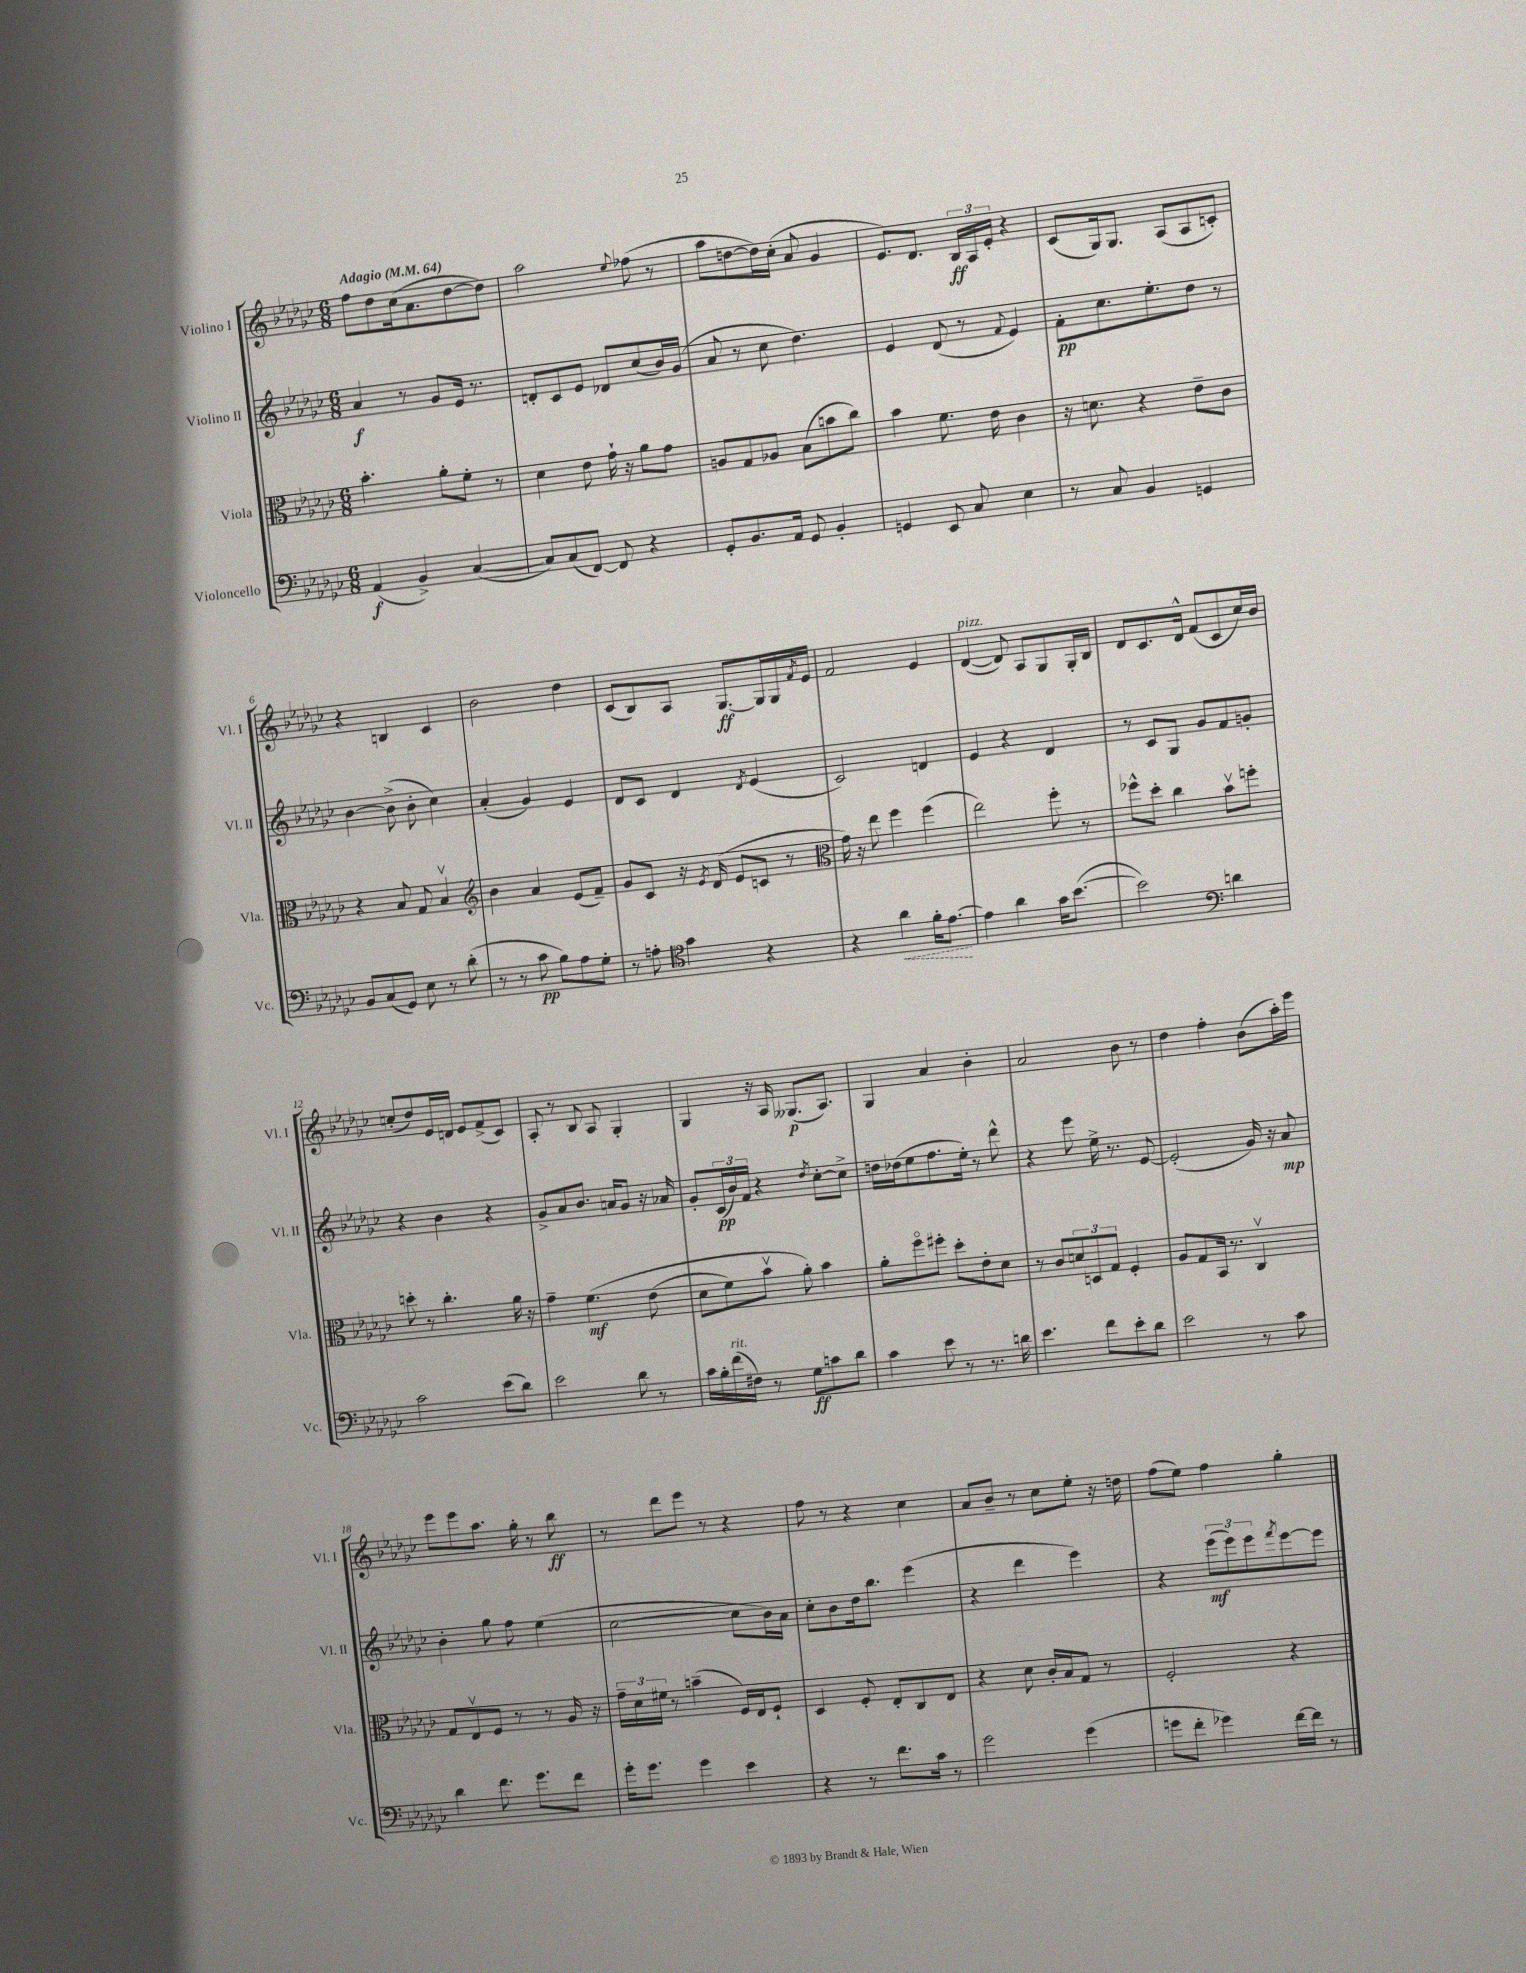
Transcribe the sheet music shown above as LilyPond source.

<<
\new StaffGroup <<
\new Staff = "s0" \with { instrumentName = "Violino I" shortInstrumentName = "Vl. I" } {
    \clef treble \key ges \major \numericTimeSignature \time 6/8 \tempo "Adagio" 4 = 64
    f''8 des''8 ces''16( aes'8. des''8~ des''8) |
    aes''2 \appoggiatura { ees''8 } fes''8( r8 |
    aes''8 d''8~ d''16) ces''16-.( aes'8 ges'4 |
    ees'8.) des'8. \tuplet 3/2 { bes16\ff aes16 ees'16-. } r4 |
    ces'8( ges16) ges8. aes8( aes8 c'8-.) |
    r4 b4 ces'4 |
    bes'2 des''4 |
    ces'8( bes8) aes8 ges8.~\ff ges16 ges16 \acciaccatura { f'8 } ees'16 |
    f'2 ees'4 |
    des'4~^\markup { \italic "pizz." }( des'8) aes8 ges8 ges16-. bes16 |
    des'8 ces'8. des'16-^ f'8( ces'8 ces''16) bes'16 |
    c''8-.( des''8) ees'16 d'16 ees'8 f'8->( ces'8) |
    aes8-. r8 bes8 aes8 ges4-. |
    ges4 r16 aes16 geses8.\p( aes8.) |
    ges4 aes'4 bes'4-. |
    aes'2 bes'8 r8 |
    des''4 f''4-. bes'8( aes''16-.) ees'''16 |
    ees'''8 ees'''8 aes''8. ges''16-. r8 bes''8\ff |
    r8 des'''8 ees'''8 r8 r4 |
    f''8 r8 r4 ces''4 |
    aes'8 bes'8-- r8 ces''8 ees''8-. r16 d''16 |
    f''8( ees''8) f''4 ges''4-. \bar "|." |
}
\new Staff = "s1" \with { instrumentName = "Violino II" shortInstrumentName = "Vl. II" } {
    \clef treble \key ges \major \numericTimeSignature \time 6/8
    aes'4\f r8 ges'8 ees'16 r8. |
    d'8-. ces'8 ees'8 des'8 ces''8( bes'16) ges'16( |
    aes'8 r8 ces''8 des''4.) |
    ees'4 des'8( r8 \appoggiatura { f'8 } ees'4) |
    f'8-.\pp ces''8. ees''8.-. des''8 r8 |
    bes'4~ bes'8->( bes'8-. ces''4) |
    aes'4-.( ges'4) ees'4 |
    des'8 ces'8 des'4 \acciaccatura { des'8 } ees'4( |
    ces'2) d'4 |
    ees'4 r4 des'4 |
    r8 ces'8 ges8 ges'8 f'8 g'8-. |
    r4 bes'4 r4 |
    ges'8-> aes'8 bes'8. a'16 ges'8 r16 aes'16 |
    ges'8-. \tuplet 3/2 { ces'16\pp( bes'16) f'16 } r4 \acciaccatura { des''8 } ces''8~-. ces''8-> |
    d''16 des''16( ees''8 f''8. ees''16-.) r8 des'''8-^ |
    r4 ees'''8 ees''16-> r8. ees'8~ |
    ees'2-.( ges'16) r16 aes'8\mp |
    bes'4-. ges''8 f''8 ees''4( |
    ces''2~ ces''8 bes'16) aes'16 |
    ces''8-. bes'8 des''16 bes''8. ees'''4( |
    r4 des'''4 ees'''4) |
    r4 \tuplet 3/2 { ees'''8\mf( ees'''8) ees'''8 } \acciaccatura { f'''8 } ees'''8~ ees'''8 \bar "|." |
}
\new Staff = "s2" \with { instrumentName = "Viola" shortInstrumentName = "Vla." } {
    \clef alto \key ges \major \numericTimeSignature \time 6/8
    bes'4.-. aes'8-. f'8-. r8 |
    des'4 ees'8 ges'16-! r16 aes'8 ges'8 |
    a8 ges8 aes8 bes8( b'8 ces''8) |
    bes'4 f'8. ees'16 ces'4 |
    r16 d'8. r4 ees'8-- ces'8 |
    r4 bes8 ges8 bes4\upbow |
    \clef treble bes'4 aes'4 ees'8( f'8--) |
    ges'8 ces'8 r16 \acciaccatura { ees'8 } des'16( ees'8 c'8 r8 |
    \clef alto ges'16) r16 ees''8 f''4 f''4( |
    ees''2) f''8-. r8 |
    fes''8-^ des''8-. ces''4 bes'8\upbow f''8-. |
    d''8-. r8 ces''4.-. aes'16 r16 |
    ges'4-- f'4.\mf\( ees'8( |
    des'8 f'8) bes'8\upbow aes'8-.\) bes'4 |
    aes'8-. f''8\flageolet fis''8-. des''8-. ees'8-. des'8 |
    r8 ces'8 \tuplet 3/2 { d'8 d8 ges8 } f4-. |
    aes8 ges8 bes,16 r8. ces4\upbow |
    ges8 ees8\upbow f8 r8 r8 aes16 r16 |
    \tuplet 3/2 { ges'16-- des'16 fis'16 } r8 b'4--( f16) ees16 f8-! |
    des4 f8-. ees8-. ces8 ees8 |
    r4 des'8 ces'16-. bes16 ges8 r8 |
    f2-. r4 \bar "|." |
}
\new Staff = "s3" \with { instrumentName = "Violoncello" shortInstrumentName = "Vc." } {
    \clef bass \key ges \major \numericTimeSignature \time 6/8
    aes,4\f( bes,4->) ces4~( |
    ces8) ces8( f,8~) f,8 r4 |
    ges,8-. bes,8. aes,16 ges,8 bes,4-. |
    g,4 ees,8 ces8 ees4 |
    r8 ces8 bes,4 g,4 |
    bes,8 ces8( ges,8) ees8 r8 des'8-.( |
    r8 r8 ces'8\pp bes8) aes8 ges8-. |
    r8 a8-. \clef tenor ges'4 r4 |
    r4 \once \override Hairpin.style = #'dashed-line aes'4\< f'16-. ees'8.~\! |
    ees'4 aes'4 ges'16 bes'8.~( |
    bes'2) \clef bass d'4 |
    ces'2 ees'8( des'8) |
    ees'2 des'8 r8 |
    ces'16 bes16-. f'16^\markup { \italic "rit." }( fis16) r8 ges8\ff c'8 des'8 |
    ces'4 ees'8 r8 r8. d'16 |
    ees'4. f'8 ees'8-. des'8 |
    ees'2 r8 ces'8 |
    des'4 f'8. ges'8. f'8 |
    ges'16-. ges'8. ges'4 ees'4 |
    r4 r8 f'8. ces'16 r8 |
    ges'2 ges'4( |
    g'8 f'8-. ges'4) f'16~ f'16 r8 \bar "|." |
}
>>
>>
